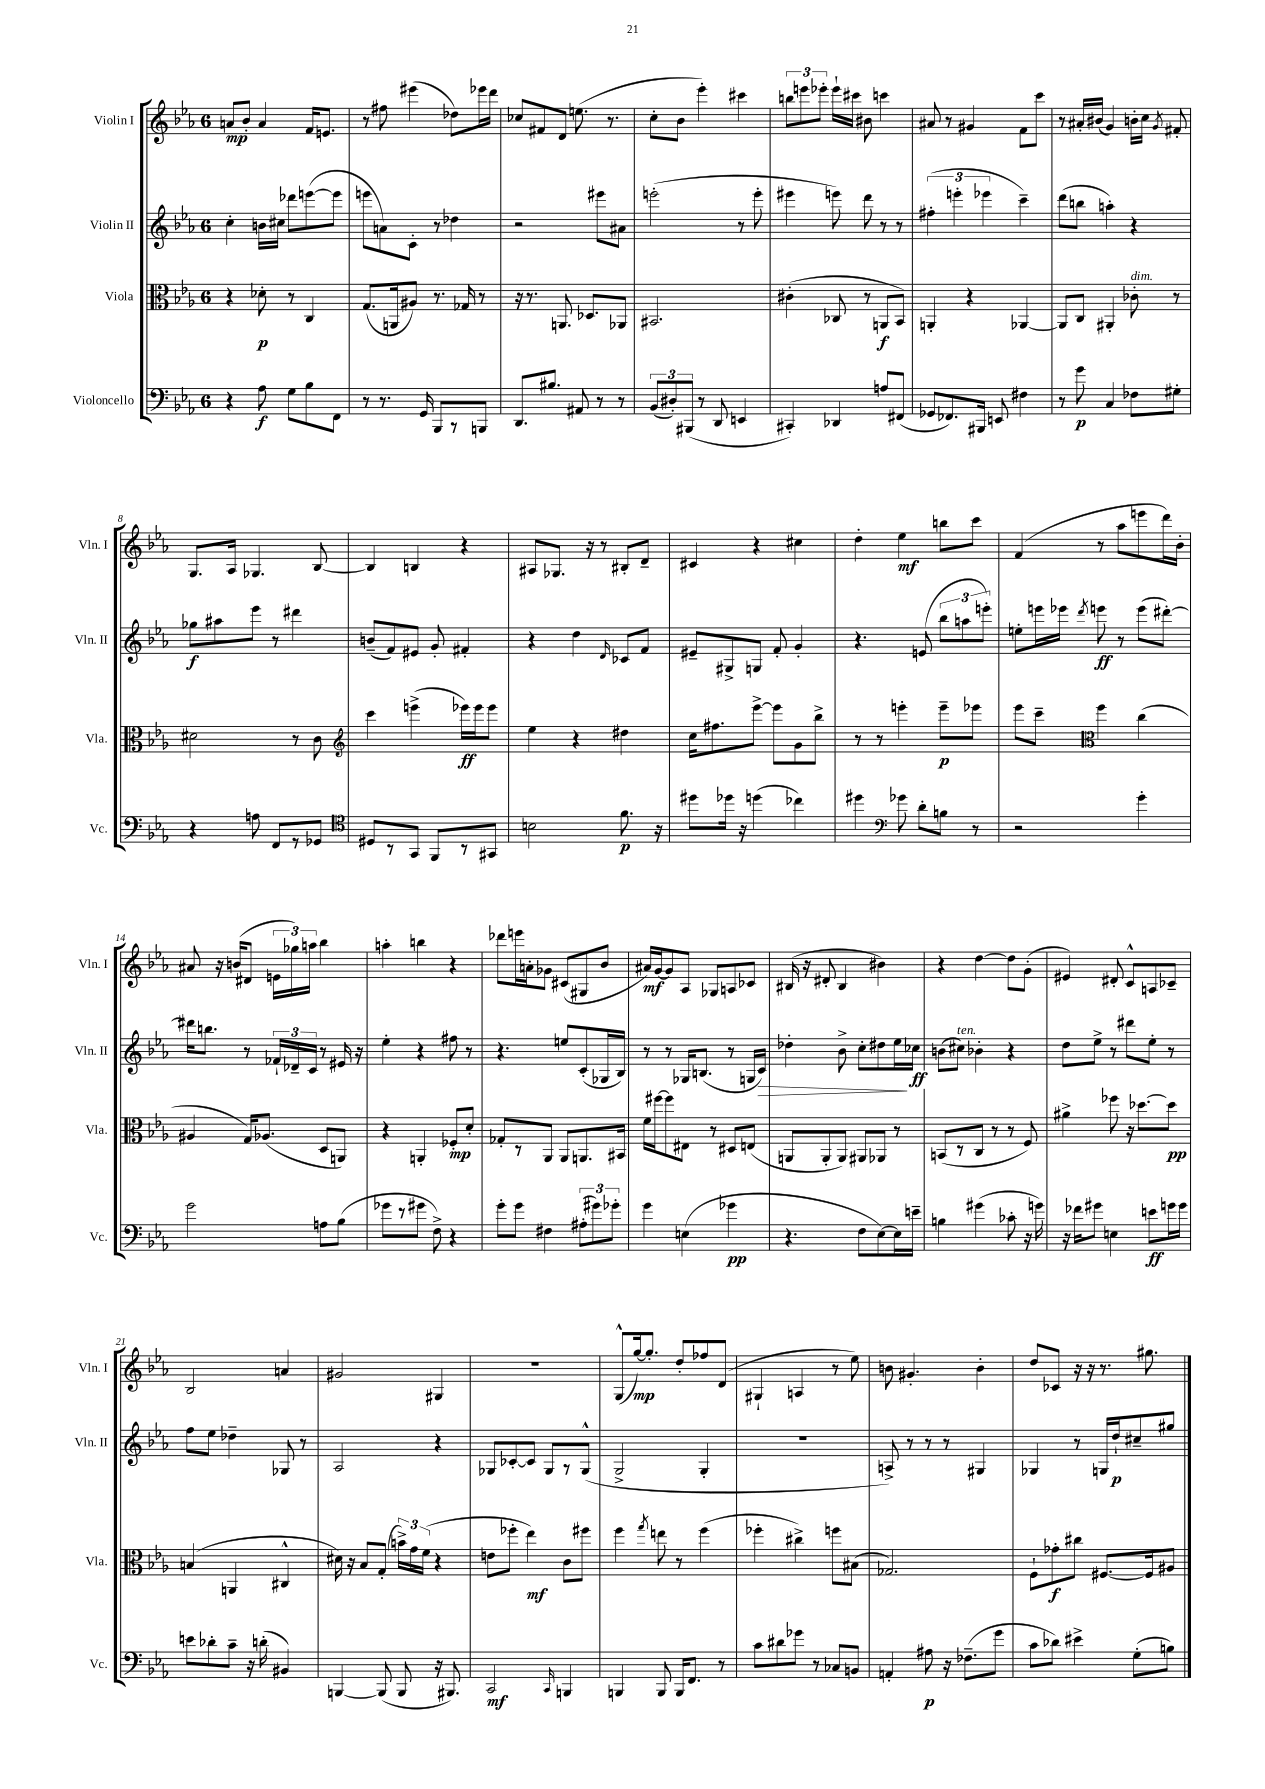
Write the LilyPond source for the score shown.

<<
\new StaffGroup <<
\new Staff = "s0" \with { instrumentName = "Violin I" shortInstrumentName = "Vln. I" } {
    \clef treble \key ees \major \once \override Staff.TimeSignature.style = #'single-digit \time 6/8
    \autoBeamOff a'8[\mp bes'8]-. a'4 f'16[ e'8.] |
    r8 fis''8 eis'''4( des''8[) ees'''16 d'''16] |
    ces''8[ fis'8 d'8] e''8.( r8. |
    c''8[-. bes'8] ees'''4-.) cis'''4 |
    \tuplet 3/2 { b''8[ e'''8 ees'''8]-. } ees'''16[-! cis'''16] bis'8 c'''4 |
    ais'8 r8 gis'4 f'8[ c'''8] |
    r8 ais'16[-. bis'16]( g'4) b'16[-. c''16] \acciaccatura { g'8 } fis'8-. |
    g8.[ aes16] ges4. bes8~ |
    bes4 b4 r4 |
    ais8[ ges8.] r16 r8 bis8[-. d'8]-- |
    cis'4 r4 cis''4 |
    d''4-. ees''4\mf b''8[ c'''8] |
    f'4( r8 aes''8[ e'''8 d'''16) bes'16]-. |
    ais'8 r16 b'16[( dis'8] \tuplet 3/2 { e'16[ ges''16) a''16] } bes''4 |
    a''4-. b''4 r4 |
    des'''8[ e'''16 a'16-. ges'8] cis'8[( gis8 bes'8] |
    ais'16[\mf) g'16~ g'8 aes8] ges8[ a8 ces'8] |
    bis16( r16 dis'8-. bis4 bis'4) |
    r4 d''4~ d''8[ g'8]-.( |
    eis'4) dis'8-. c'8[-^ a8 ces'8]-- |
    bes2 a'4 |
    gis'2 gis4 |
    r2. |
    g8[-^( g''16~\mp) g''8.]-. d''8[-. fes''8 d'8]( |
    gis4-! a4 r8 ees''8) |
    b'8 gis'4.-. b'4-. |
    d''8[ ces'8] r16 r16 r8. gis''8. \bar "|." |
}
\new Staff = "s1" \with { instrumentName = "Violin II" shortInstrumentName = "Vln. II" } {
    \clef treble \key ees \major \once \override Staff.TimeSignature.style = #'single-digit \time 6/8
    \autoBeamOff c''4-. b'16[ cis''16] des'''8[ e'''8~( e'''8] |
    e'''8[ a'8) c'8]-. r8 des''4 |
    r2 eis'''8[ ais'8] |
    e'''2-.( r8 e'''8-. |
    eis'''4 e'''8) d'''8 r8 r8 |
    \tuplet 3/2 { fis''4-.( e'''4-. ees'''4 } c'''4--) |
    d'''8[( b''8] a''4-.) r4 |
    ges''8[\f ais''8 ees'''8] r8 dis'''4 |
    b'8[--( f'8) eis'8] g'8-. fis'4-. |
    r4 d''4 \grace { d'16 } ces'8[ f'8] |
    eis'8[-- gis8-> g8] f'8-. g'4-. |
    r4. e'8( \tuplet 3/2 { bes''8[ a''8 e'''8]-.) } |
    e''8[-. e'''16 ees'''16] \acciaccatura { d'''8 } e'''8\ff r8 e'''8[( dis'''8]~-.) |
    dis'''16[ b''8.] r8 \tuplet 3/2 { fes'16[-! des'16-- c'16] } r8 eis'16 r16 |
    ees''4-. r4 fis''8 r8 |
    r4. e''8[ c'8-.( ges16 bes16]) |
    r8 r8 ges16[ b8.]( r8 g16[ c'16]\>) |
    des''4-. bes'8-> c''8[-. dis''8 ees''16\! ces''16]\ff |
    b'8[( cis''8]^\markup { \italic "ten." }) bes'4-. r4 |
    d''8[ ees''8]-> r8 dis'''8[ ees''8]-. r8 |
    f''8[ ees''8] des''4-- ges8 r8 |
    aes2 r4 |
    ges8[ ces'8~-. ces'8] ges8[ r8 ges8]-^( |
    g2-> g4-. |
    R2. |
    a8->) r8 r8 r8 gis4 |
    ges4 r8 g16[ d''16-!\p cis''8-- gis''8] \bar "|." |
}
\new Staff = "s2" \with { instrumentName = "Viola" shortInstrumentName = "Vla." } {
    \clef alto \key ees \major \once \override Staff.TimeSignature.style = #'single-digit \time 6/8
    \autoBeamOff r4 des'8-.\p r8 c4 |
    g8.[( a,16 ais8]) r8. ges16 r8 |
    r16 r8. a,8. des8.[ aes,8] |
    bis,2. |
    cis'4-.( ces8 r8 a,8[\f bes,8]) |
    a,4-. r4 aes,4~ |
    aes,8[ c8] ais,4-. ces'8-.^\markup { \italic "dim." } r8 |
    dis'2 r8 c'8 |
    \clef treble c'''4 e'''4->( ees'''16[\ff) ees'''16 ees'''8] |
    ees''4 r4 dis''4 |
    c''16[ fis''8. ees'''8]~-> ees'''8[ g'8 bes''8]-> |
    r8 r8 e'''4-. e'''8[--\p ees'''8] |
    ees'''8[ c'''8]-- \clef alto f''4 c''4( |
    ais4 g16[) aes8.]( d8[ a,8]) |
    r4 a,4-. fes8[-.\mp d'8]-. |
    ges8[-. r8 aes,8] aes,8[ a,8. bis,16] |
    f'16[ fis''16~ fis''8 eis8] r8 dis8[ e8]( |
    a,8[ a,8-. a,8]) ais,8[ aes,8] r8 |
    b,8[( r8 c8] r8 r8 f8) |
    ais'4-> fes''8 r16 des''8.[~ des''8]\pp |
    b4( a,4 cis4-^ |
    dis'16) r16 bes8[ g8]-.( \tuplet 3/2 { b'16[->) g'16 f'16]( } r4 |
    e'8[ fes''8]-. ees''4\mf) c'8[ fis''8] |
    f''4 \acciaccatura { g''8 } e''8 r8 f''4( |
    fes''4-. cis''4->) f''8[ bis8]( |
    ges2.) |
    f8[-! ges'8-.\f cis''8] fis8.[~ fis16 ais8] \bar "|." |
}
\new Staff = "s3" \with { instrumentName = "Violoncello" shortInstrumentName = "Vc." } {
    \clef bass \key ees \major \once \override Staff.TimeSignature.style = #'single-digit \time 6/8
    \autoBeamOff r4 aes8\f g8[ bes8 f,8] |
    r8 r8. g,16 bes,,8[ r8 b,,8] |
    d,8.[ bis8.] ais,8 r8 r8 |
    \tuplet 3/2 { bes,8[( dis8-.) bis,,8]( } r8 d,8 e,4 |
    cis,4-.) des,4 a8[ fis,8]( |
    ges,8[ fes,8.) bis,,16] e,8 fis4 |
    r8 g'8\p c4 fes8[ gis8]-. |
    r4 a8 f,8[ r8 ges,8] |
    \clef tenor dis8[ r8 g,8] f,8[ r8 gis,8] |
    b2 f'8.\p r16 |
    dis''8[ des''16] r16 d''4( ces''4) |
    dis''4 \clef bass ges'8 d'8[-. b8] r8 |
    r2 g'4-. |
    g'2 a8[ bes8]( |
    ges'8[ r8 gis'8] f8->) r4 |
    g'8[-. g'8] fis4 \tuplet 3/2 { ais8[-.( gis'8) ges'8]-. } |
    g'4 e4( ges'4\pp |
    r4. f8[ ees8~) ees16 e'16]-- |
    b4 gis'4( ces'8-. r16 g'16) |
    r16 fes'16[ gis'8] e4 e'8[\ff g'16 g'16] |
    e'8[ des'8-. c'8]-- r16 d'16-.( bis,4) |
    b,,4~ b,,8( b,,8 r16 bis,,8.) |
    c,2\mf \grace { c,16 } b,,4 |
    b,,4 b,,8 b,,16[ f,8.] r8 |
    c'8[ dis'8 ges'8] r8 ces8[ b,8] |
    a,4-. ais8\p r16 fes8.[--( g'8] |
    c'8[ des'8]) eis'4-> g8[-.( b8]) \bar "|." |
}
>>
>>
